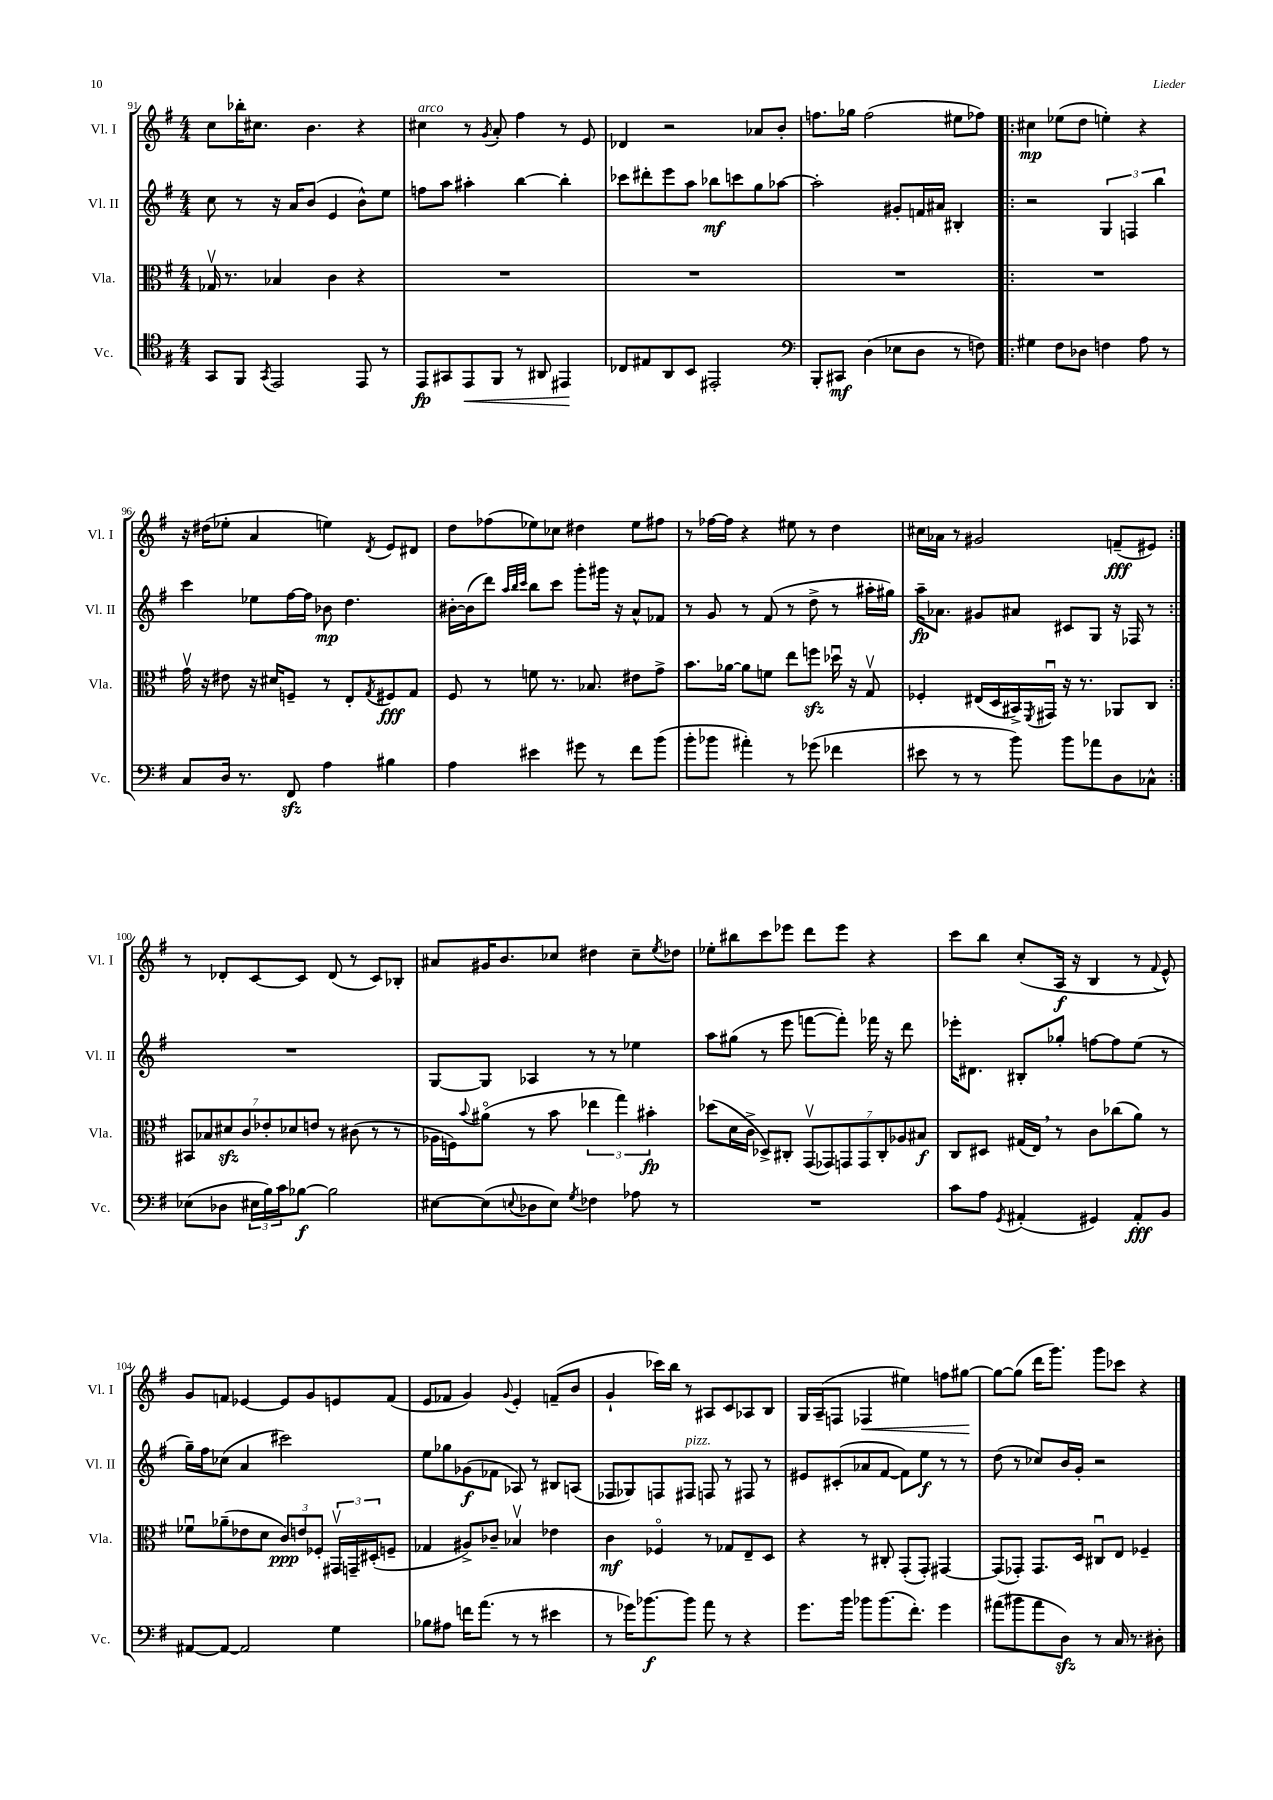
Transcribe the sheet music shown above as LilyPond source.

<<
\new StaffGroup <<
\new Staff = "s0" \with { instrumentName = "Vl. I" shortInstrumentName = "Vl. I" } {
    \clef treble \key g \major \numericTimeSignature \time 4/4
    c''8 bes''16-. cis''8. b'4. r4 |
    cis''4^\markup { \italic "arco" } r8 \acciaccatura { g'8 } a'8-. fis''4 r8 e'8 |
    des'4 r2 aes'8 b'8-. |
    f''8. ges''16 f''2( eis''8 fes''8) |
    \repeat volta 2 { cis''4\mp ees''8( d''8 e''4-.) r4 |
    r16 dis''16( ees''8-. a'4 e''4) \acciaccatura { d'8 } e'8 dis'8 |
    d''8 fes''8( ees''8) ces''8 dis''4 ees''8 fis''8 |
    r8 fes''16~ fes''16 r4 eis''8 r8 d''4 |
    cis''16 aes'16 r8 gis'2 f'8--\fff( eis'8) | }
    r8 des'8-. c'8~ c'8 des'8( r8 c'8) bes8-. |
    ais'8 gis'16 b'8. ces''8 dis''4 ces''8-- \acciaccatura { e''8 } des''8 |
    ees''8-. bis''8 c'''8 ees'''8 d'''8 ees'''8 r4 |
    c'''8 b''8 c''8-.( a16\f r16 b4 r8 \appoggiatura { fis'8 } e'8-^) |
    g'8 f'8 ees'4~ ees'8 g'8 e'8 f'8( |
    e'8 fes'8 g'4) \appoggiatura { g'8 } e'4-. f'8--( b'8 |
    g'4-! ces'''16) b''16 r8 ais8 c'8 aes8 b8 |
    g16 a16--( f8 fes4\< eis''4) f''8 gis''8~\! |
    gis''8~ gis''8( d'''16 g'''8.) g'''8 ces'''8 r4 \bar "|." |
}
\new Staff = "s1" \with { instrumentName = "Vl. II" shortInstrumentName = "Vl. II" } {
    \clef treble \key g \major \numericTimeSignature \time 4/4
    c''8 r8 r16 a'16 b'8( e'4 b'8-^) e''8 |
    f''8 a''8 ais''4-. b''4~ b''4-. |
    ces'''8 dis'''8-. e'''8 a''8 bes''8\mf c'''8 g''8 aes''8~ |
    aes''2-. gis'8-. f'16 ais'16 bis4-. |
    \repeat volta 2 { r2 \tuplet 3/2 { g4 f4 b''4 } |
    c'''4 ees''8 fis''16~ fis''16 bes'8\mp d''4. |
    bis'16~-. bis'16( d'''8) \grace { a''32 b''32 c'''32 } b''8 c'''8 g'''8-. gis'''16 r16 a'8-^ fes'8 |
    r8 g'8 r8 fis'8( r8 d''8-> r8 ais''16-. gis''16) |
    a''16--\fp aes'8. gis'8 ais'8 cis'8 g8 r16 fes16 r8 | }
    R1 |
    g8~ g8 aes4 r8 r8 ees''4 |
    a''8 gis''8( r8 e'''8 f'''8~ f'''8-.) fes'''16 r16 d'''8 |
    ees'''16-. dis'8. bis8-. ges''8-. f''8~ f''8 e''8( r8 |
    g''16--) fis''16 ces''8( a'4 cis'''2) |
    e''8 ges''8 ges'8\f( fes'8 aes8) r8 bis8 a8( |
    fes8 ges8) f8 fis8^\markup { \italic "pizz." } f8 r8 fis8 r8 |
    eis'8 cis'8-.( aes'8 fis'8~ fis'8) e''8\f r8 r8 |
    d''8( r8 ces''8) b'16 g'16-. r2 \bar "|." |
}
\new Staff = "s2" \with { instrumentName = "Vla." shortInstrumentName = "Vla." } {
    \clef alto \key g \major \numericTimeSignature \time 4/4
    ges16\upbow r8. bes4 c'4 r4 |
    R1 |
    R1 |
    R1 |
    \repeat volta 2 { R1 |
    g'16\upbow r16 eis'8 r16 dis'16 f8-- r8 e8-. \acciaccatura { g8 } fis8\fff g8 |
    fis8 r8 f'8 r8. bes8. eis'8 g'8-> |
    b'8. aes'16~ aes'8 f'8 e''8 f''8\sfz des''16\downbow r16 g8\upbow |
    fes4-. eis16( d16 bis,16->) \acciaccatura { fis,8 } gis,16\downbow r16 r8. aes,8 c8 | }
    \tuplet 7/4 { bis,8 bes8 dis'8\sfz c'8 ees'8-. des'8 e'8 } r8 cis'8( r8 r8 |
    aes16 f16) \appoggiatura { b'8 } ais'8\flageolet( r8 b'8 \tuplet 3/2 { ees''4 g''4) bis'4-.\fp } |
    des''8( d'16 c'16-> des8->) cis8-. \tuplet 7/4 { g,8\upbow( ges,8) g,8 g,8 cis8-. aes8 bis8\f } |
    c8 dis8 gis16( e16) \breathe r8 c'8 ces''8( a'8) r8 |
    fes'8\downbow aes'8--( ees'8 d'8 \tuplet 3/2 { c'8\ppp) e'8 fes8-. } \tuplet 3/2 { gis,16\upbow g,16-- dis16-.( } f8-- |
    ges4 ais8->) ces'8-- bes4\upbow ees'4 |
    c'4\mf fes4\flageolet r8 ges8 e8-- d8 |
    r4 r8 cis8-. g,8-.( g,8-.) gis,4~ |
    gis,8( ges,8-.) ges,8. d16 cis8\downbow e8 fes4-- \bar "|." |
}
\new Staff = "s3" \with { instrumentName = "Vc." shortInstrumentName = "Vc." } {
    \clef tenor \key g \major \numericTimeSignature \time 4/4
    g,8 fis,8 \acciaccatura { g,8 } e,2 e,8 r8 |
    e,8\fp gis,8 e,8\< fis,8 r8 ais,8 eis,4\! |
    ces8 eis8 a,8 b,8 eis,2-. |
    \clef bass b,,8-. cis,8\mf d4( ees8 d8 r8 f8) |
    \repeat volta 2 { gis4 fis8 des8 f4 a8 r8 |
    c8 d16 r8. fis,8\sfz a4 bis4 |
    a4 eis'4 gis'8 r8 fis'8 b'8( |
    b'8-. bes'8 ais'4-.) r8 ges'8( fes'4 |
    eis'8 r8 r8 b'8) b'8 aes'8 d8 ces8-^ | }
    ees8( des8 \tuplet 3/2 { eis16 b16) c'16 } bes8~\f bes2 |
    eis8~ eis8( \appoggiatura { e8 } des8 e8) \acciaccatura { g8 } fes4 aes8 r8 |
    R1 |
    c'8 a8 \acciaccatura { g,8 } ais,4-.( gis,4) ais,8-.\fff b,8 |
    ais,8~ ais,8~ ais,2 g4 |
    bes8 ais8 f'16 a'8.( r8 r8 eis'4 |
    r8 ges'16) bes'8.~\f bes'8 a'8 r8 r4 |
    g'8. b'16 bes'8 bes'8.( fis'8.-.) g'4 |
    ais'8( bis'8 ais'8 d8\sfz) r8 c16 r8. dis8-. \bar "|." |
}
>>
>>
\layout { \context { \Score currentBarNumber = #91 } }
